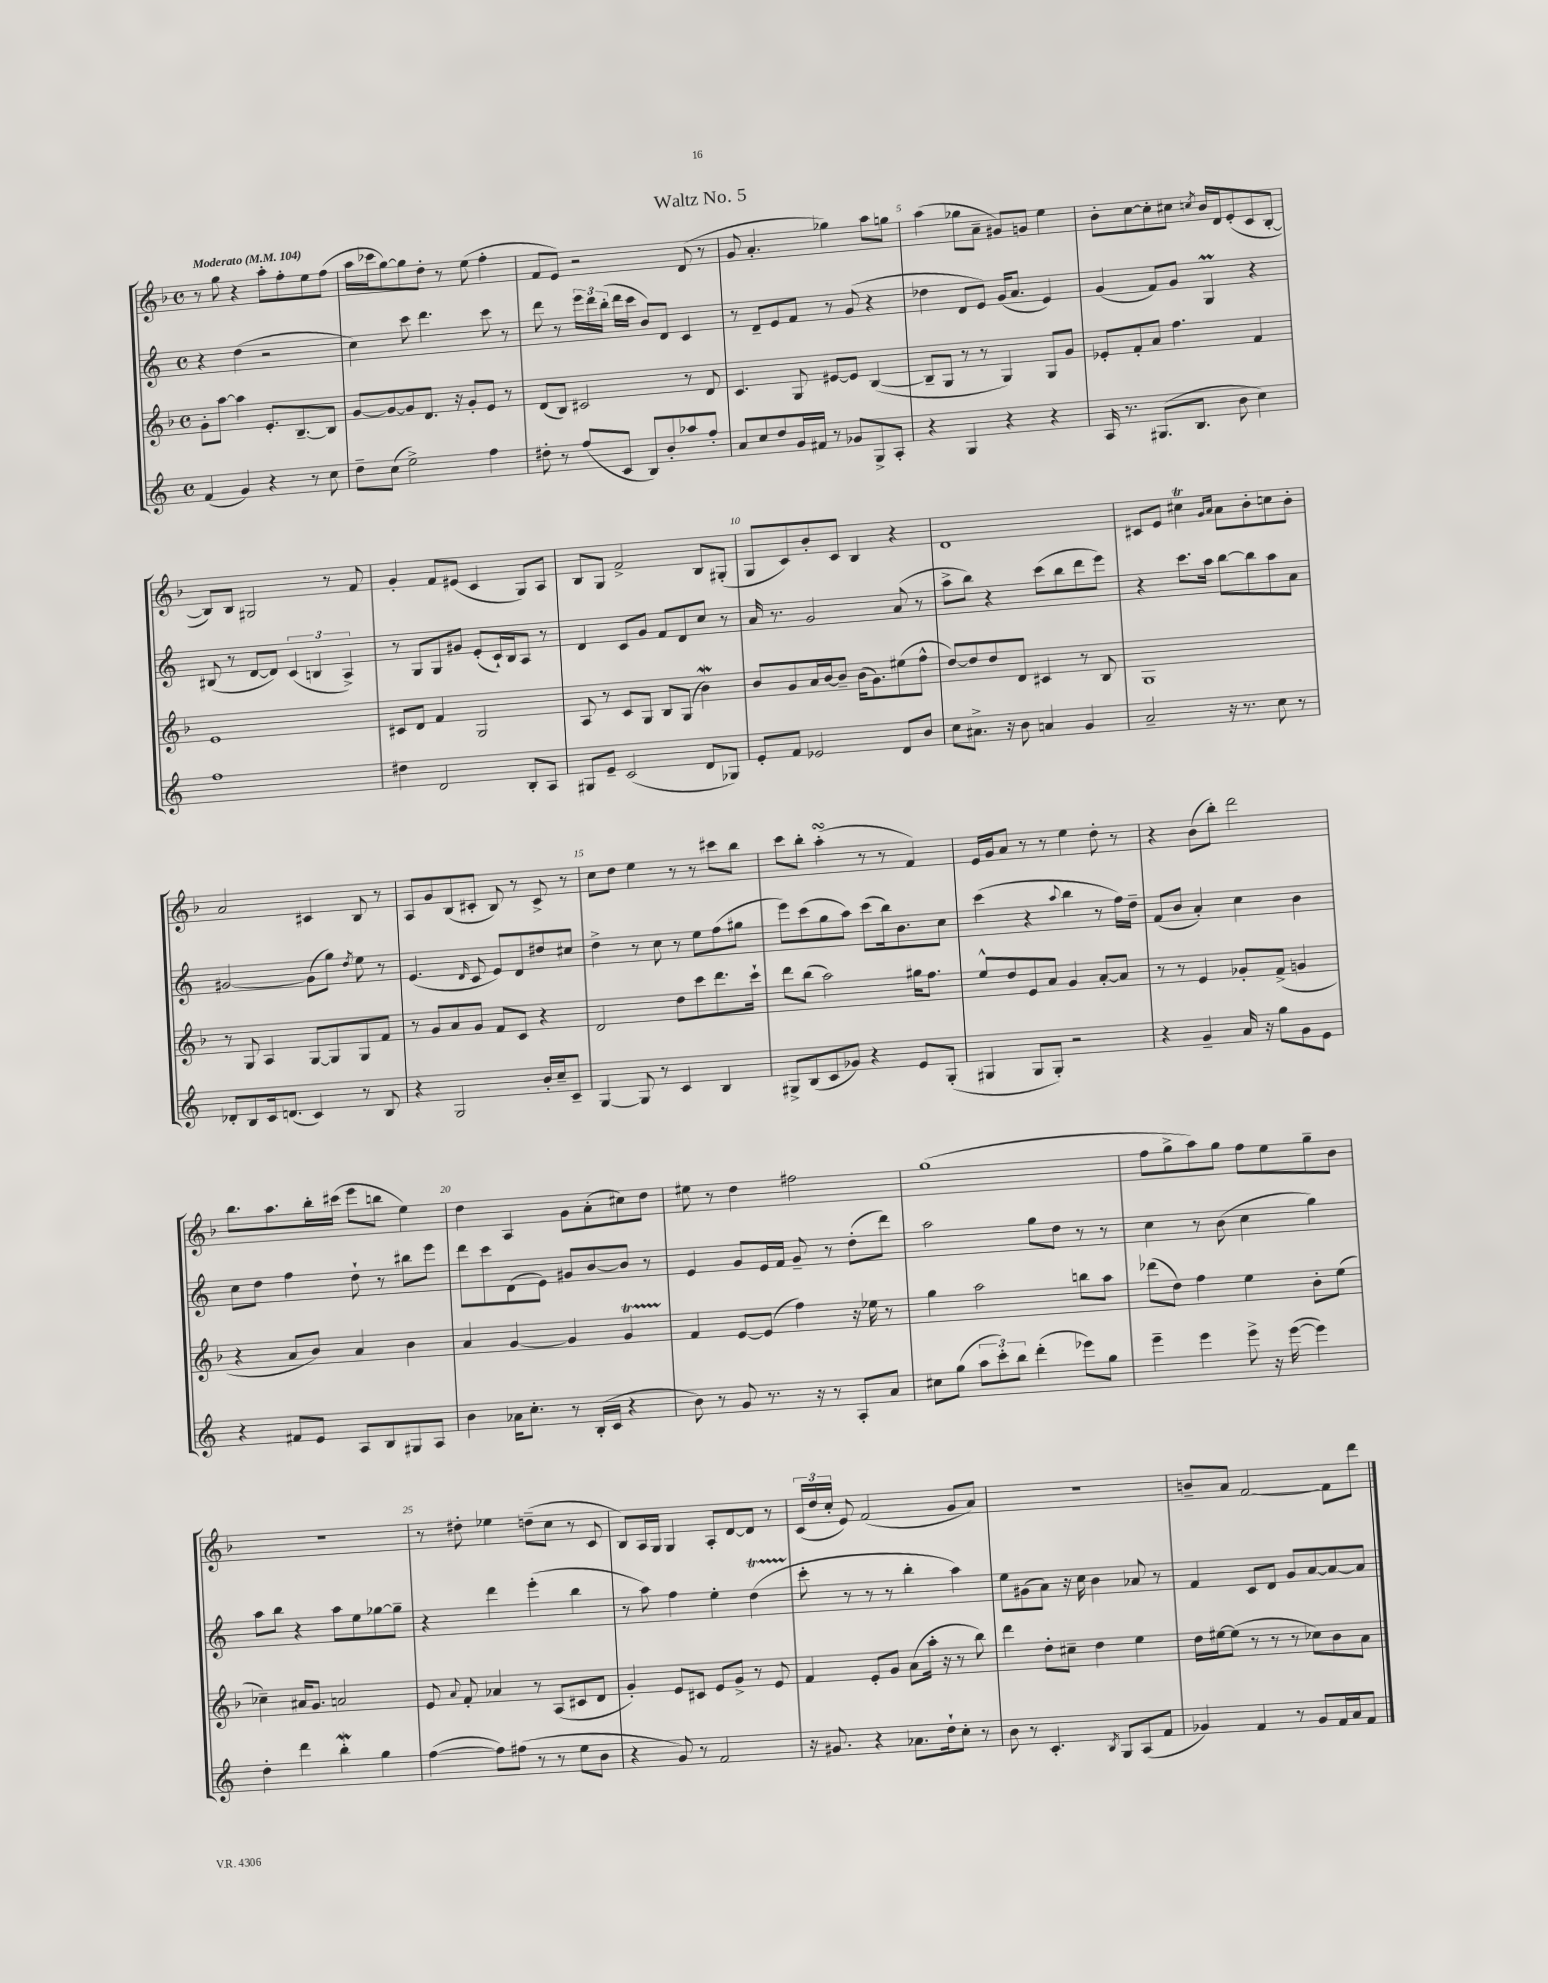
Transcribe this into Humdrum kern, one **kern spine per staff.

**kern	**kern	**kern	**kern
*staff4	*staff3	*staff2	*staff1
*clefG2	*clefG2	*clefG2	*clefG2
*k[]	*k[b-]	*k[]	*k[b-]
*M4/4	*M4/4	*M4/4	*M4/4
*met(c)	*met(c)	*met(c)	*met(c)
*MM104	*MM104	*MM104	*MM104
(4f	8g'	4r	8r
.	[8aa	.	8gg
4g)	4aa]	(4dd	4r
4r	8.e'	2r	8aa'
.	.	.	8ff'
.	[8.B-~	.	.
8r	.	.	8ee
8cc	8B-]	.	(8ff
=	=	=	=
8dd~	[8g	4cc)	16aa
.	.	.	16ccc-
(8cc	8g_	.	[8gg)
2ee^)	8g]	8ccc	8gg]
.	8.d	4.ddd	8dd'
.	.	.	8r
.	16r	.	.
.	8g'	.	(8ee
4ff	8e	8ccc	4ff'
.	8r	8r	.
=	=	=	=
8dd#'	(8d	8ddd	8f
8r	8B-)	8r	8e)
(8ff	2c#	24eee	2r
.	.	24ddd	.
.	.	(24bb'	.
8c	.	16ddd	.
.	.	16ccc	.
8B)	.	8b)	.
8b'	.	8d	.
8aa-	8r	4c	(8d
8ff'	8d	.	8r
=	=	=	=
8a	4.c	8r	8g
8cc	.	8d~	4.a'
8dd	.	8e	.
16g	8G	8f	.
16f#	.	.	.
8r	[8e#	8r	4gg-)
8g-	8e#]	(8g	.
8G^	([4B-	4r	8aa
8A'	.	.	8gg
=	=	=	=
4r	8B-~]	4dd-	(4aa
.	8G	.	.
4G	8r	8d	8gg-
.	8r	8e)	8a~
4r	4G)	(16g	8g#)
.	.	8.a	.
.	.	.	8g
4r	8G	4e)	4ee
.	8g	.	.
=	=	=	=
16A	8e-'	(4g	8b-'
8.r	.	.	.
.	8f'	.	[8cc
(8.G#	8a	8f)	8cc']
.	4.ff	8g	8cc#
8.B	.	.	.
.	.	.	8qcc
.	.	4G	16b-
.	.	.	16d
8b	.	.	(8e'
4cc)	4f	4r	8c
.	.	.	[8B-'
=	=	=	=
1ff	1e	(8B#	8B-])
.	.	8r	8B-
.	.	[8d	2G#
.	.	8d])	.
.	.	(6c	.
.	.	6B	.
.	.	.	8r
.	.	6A^)	.
.	.	.	8f
=	=	=	=
4dd#	8c#	8r	4g'
.	8d	8G	.
2d	4f	8G	8f
.	.	8g#	(8e#
.	2G	(8e'	4c
.	.	16c`)	.
.	.	16B	.
8B'	.	8A	8G)
8A	.	8r	8A
=	=	=	=
8G#	8A	4d	8B-
8e~	8r	.	8G
(2c	8c	8c	2f^
.	8G	8g	.
.	8B-	8f	.
.	(8G	8d	.
8d	4b-)	8cc	8B-
8G-)	.	8r	(8G#'
=	=	=	=
8e'	8b-	16a	8G
.	.	8.r	.
8f	8g	.	8c)
2e-	16a	2g	8b-'
.	[16b-	.	.
.	8b-~]	.	8c
.	(16b-	.	4B-
.	8.g)	.	.
8d	(8ee#	(8a	4r
8b	8ff^^	8r	.
=	=	=	=
8cc	[8dd)	8aa^	1d
8.a#^	8dd]	8bb)	.
.	8dd	4r	.
16r	.	.	.
8b	8d	.	.
4a	4c#	(8ccc	.
.	.	8bb	.
4g	8r	8ddd	.
.	8B-	8eee)	.
=	=	=	=
2a~	1G	4r	8c#
.	.	.	8e
.	.	8.ccc	4cc#
.	.	16aa	.
.	.	.	16qqg
.	.	.	16qqa
16r	.	[8bb	8a
8.r	.	.	.
.	.	8bb]	8b-'
8cc	.	8aa	8cc
8r	.	8a	8b-'
=	=	=	=
8d-'	8r	[2g#	2a
8B	8G	.	.
16c	4A	.	.
(8.d	.	.	.
4c)	[8G	(8g#]	4c#
.	8G]	8gg)	.
.	.	8qdd	.
8r	8G	8ee	8B-
8B	8f	8r	8r
=	=	=	=
4r	8r	(4.e	8A
.	8g	.	8g
2G	8a	.	(8B-
.	.	16qqd	.
.	8g	8c	8c#'
.	8f	8e)	8B-)
.	8c	8d	8r
16b'	4r	8dd#	8c#^
16cc~	.	.	.
8c~	.	8cc#	8r
=	=	=	=
[4G	2d	4dd^	8cc
.	.	.	8dd
8G]	.	8r	4ee
8r	.	8cc	.
4c	8dd	8r	8r
.	8ccc	8ee	8r
4B	8.ddd	(8ff	8ccc#
.	.	8gg#	8bb-
.	16ccc`	.	.
=	=	=	=
8G#^	8ddd	8eee)	8ccc
(8B	(8bb-	(8ccc	8bb-'
8c	2aa)	8gg	(4aa'
8g-)	.	8aa)	.
4r	.	(8ccc	8r
.	.	16bb)	8r
.	.	8.b	.
8e	16gg#	.	4f)
.	8.ff	.	.
(8G#'	.	8cc	.
=	=	=	=
4G#	8ee^^	(4ccc	16e
.	.	.	16g
.	8dd	.	8a
8G#	8e	4r	8r
8G#')	8a	.	8r
.	.	8qqaa	.
2r	4g	4bb	4ee
.	[8a'	8r	8dd'
.	8a]	16ff)	8r
.	.	16dd~	.
=	=	=	=
4r	8r	(8f	4r
.	8r	8b	.
4g~	4e	4a')	(8b-
.	.	.	8bb-')
16a	8g-'	4cc	2ddd
16r	.	.	.
8gg	(8f^	.	.
8g	4g	4b	.
8e	.	.	.
=	=	=	=
4r	4r	8cc	8.bb-
.	.	8dd	.
.	.	.	8.aa
8f#	8a	4ff	.
8e	8b-)	.	16bb-'
.	.	.	(16ccc#
8A	4a	8dd`	8eee
8B	.	8r	8bb
8G#	4b-	8bb#	4ee)
8A	.	8eee	.
=	=	=	=
4b	4a	8ddd	4dd
.	.	8ccc	.
16a-	[4g	(8d	4A
8.cc'	.	.	.
.	.	8e)	.
8r	4g]	8g#	8g
(16B'	.	[8b	(8a'
16c	.	.	.
4r	4g	8b]	8cc#)
.	.	8r	8dd
=	=	=	=
8b)	4f	4e	8ee#
8r	.	.	8r
8g	[8e	8g	4dd
8.r	(8e]	16e	.
.	.	16f	.
.	4ff)	8g~	2ff#
16r	.	.	.
8r	.	8r	.
8A'	16r	(8dd'	.
.	16ee-	.	.
8a	8r	8ddd)	.
=	=	=	=
8cc#	4gg	2aa	(1gg
(8gg	.	.	.
12aa	2aa	.	.
12ccc')	.	.	.
12bb	.	.	.
(4ddd'	.	8gg	.
.	.	8dd	.
8eee-)	8bb	8r	.
8gg	8aa	8r	.
=	=	=	=
4eee~	(8ddd-	4cc	8ff
.	8dd)	.	8gg^
4eee	4ff	8r	8aa)
.	.	(8b	8gg
8eee^	4ee	4cc	8ff
16r	.	.	8ee
([16eee	.	.	.
4eee])	8b-'	4gg)	8gg~
.	(8ee	.	8b-
=	=	=	=
4dd'	4cc-~)	8aa	1r
.	.	8bb	.
4ddd	16a#	4r	.
.	8.g	.	.
4bb'	2a	8aa	.
.	.	8ee	.
4gg	.	[8gg-	.
.	.	8gg-~]	.
=	=	=	=
([4ff	8e	4r	8r
.	8qqa	.	.
.	8f'	.	8dd#'
8ff])	4a-	4ddd	4ee-
(8ff#	.	.	.
8r	8r	(4eee'	(8dd~
8r	(8A	.	8cc
8ee	8c#	4bb	8r
8b	8d	.	8c
=	=	=	=
4r	4g')	8r	8B-)
.	.	8aa)	16A
.	.	.	16G
8g)	8e	4ff	4G
8r	8c#	.	.
2f	8e	4ee'	8A'
.	8g^	.	[8d
.	8r	(4dd	8d]
.	8e	.	8r
=	=	=	=
16r	4f	8ccc'	(24c
.	.	.	24dd
8.g#	.	.	.
.	.	.	24cc'
.	.	8r	8e)
4r	8e'	8r	(2f
.	8g	8r	.
8.a-	(8a	4bb'	.
.	16aa'	.	.
16dd`	16r	.	.
8cc'	8r	4aa)	8g
8r	8bb-)	.	8a)
=	=	=	=
8b	4ddd	8ee	1r
8r	.	(8g#	.
4.c'	8dd'	8a)	.
.	8cc#~	16r	.
.	.	16cc	.
.	4dd	4b	.
8qB	.	.	.
8G	.	.	.
(8A	4ee	8a-	.
8f	.	8r	.
=	=	=	=
4g-)	16dd	4f	8b~
.	[16ee#	.	.
.	(8ee#]	.	8a
4f	8r	8c	[2f
.	8r	8d	.
8r	8r	8g	.
8g-	8cc-)	[8a	.
16f	8b-	8a_	8f]
16a	.	.	.
8f	8a	8a]	8ddd
==	==	==	==
*-	*-	*-	*-
